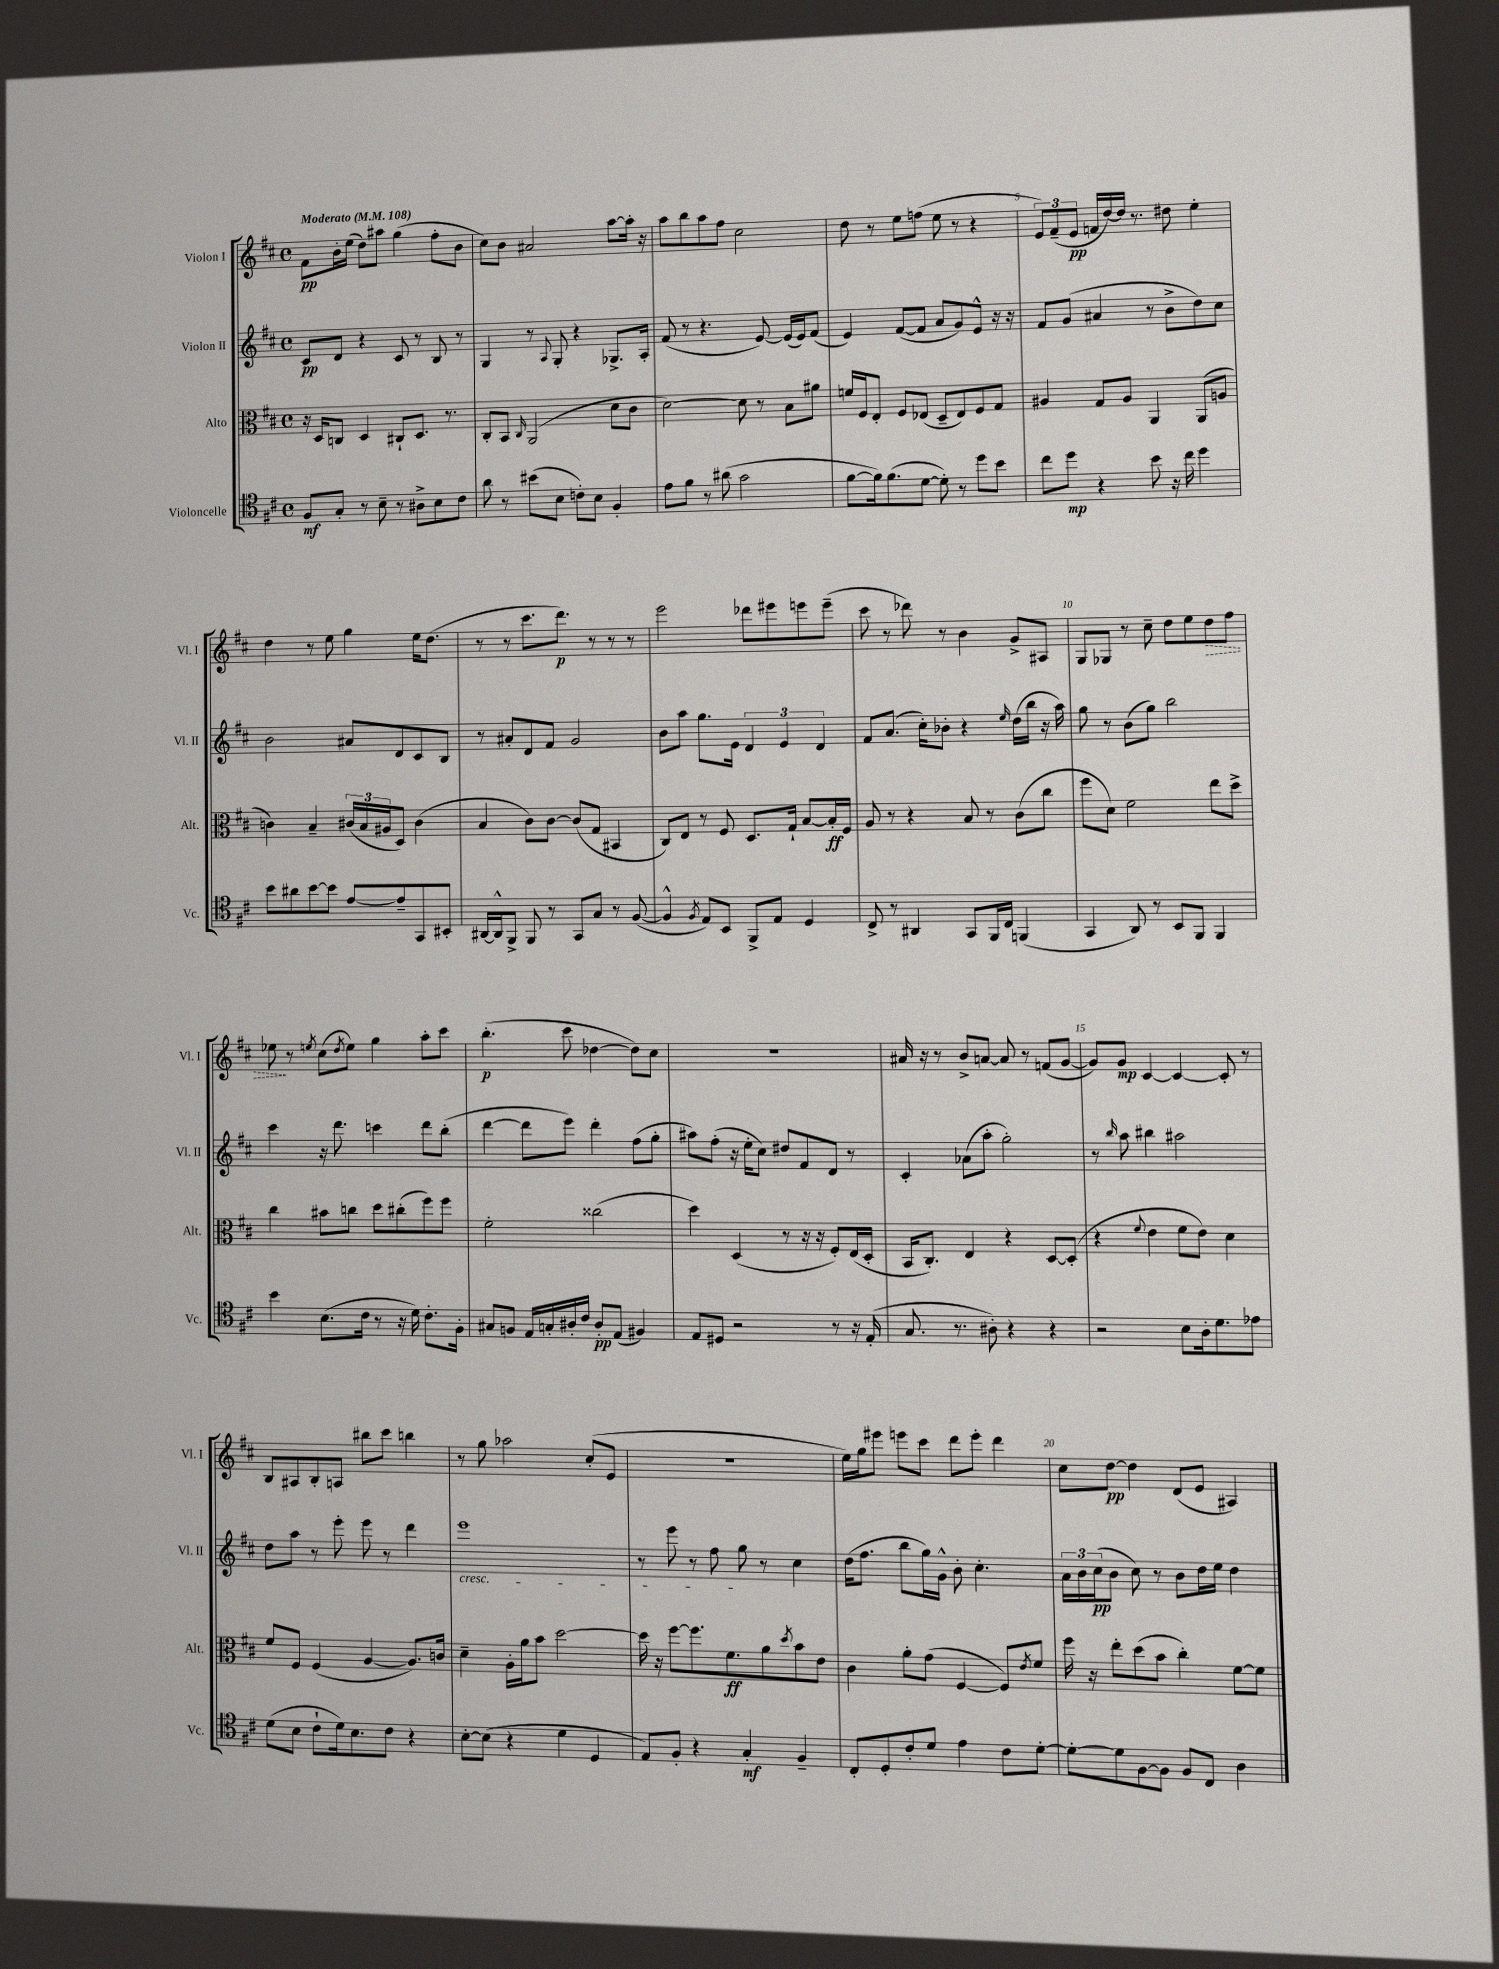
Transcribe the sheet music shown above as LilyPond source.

<<
\new StaffGroup <<
\new Staff = "s0" \with { instrumentName = "Violon I" shortInstrumentName = "Vl. I" } {
    \clef treble \key d \major \defaultTimeSignature \time 4/4 \tempo "Moderato" 4 = 108
    fis'8\pp b'16-. e''16( d''8) ais''8 g''4( fis''8-. b'8 |
    cis''8) b'8 ais'2 a''8~ a''16-. r16 |
    a''8 b''8 a''8 fis''8 cis''2 |
    d''8 r8 e''8 f''8( e''8 r8 r4 |
    \tuplet 3/2 { e'8) fis'8--( e'8\pp } f'16 d''16~) d''16 r8. dis''8 e''4-. |
    d''4 r8 e''8 g''4 e''16 d''8.( |
    r8 r8 cis'''8. d'''8.\p) r8 r8 r8 |
    e'''2 des'''8 eis'''8 e'''8 e'''8--( |
    cis'''8 r8 des'''8) r8 b'4 g'8-> ais8 |
    g8 ges8 r8 cis''8-- d''8 e''8 \once \override Hairpin.style = #'dashed-line d''8\> fis''8 |
    ees''8\! r8 \acciaccatura { e''8 } cis''8( \acciaccatura { d''8 } e''8) g''4 a''8-. cis'''8 |
    b''4.-.\p( cis'''8 des''4~ des''8) cis''8 |
    R1 |
    ais'16 r16 r8 b'8-> a'8~ a'8 r8 f'8( g'8~ |
    g'8) g'8\mp cis'4~ cis'4~ cis'8-. r8 |
    b8 ais8 b8-. a8 bis''8 cis'''8 b''4 |
    r8 g''8 aes''2 cis''8-.( e'8 |
    r1 |
    e''16) g''16 eis'''8 e'''8 cis'''8 d'''8 e'''8-. d'''4 |
    cis''8 d''8~\pp d''4 d'8( e'8 ais4) \bar "|." |
}
\new Staff = "s1" \with { instrumentName = "Violon II" shortInstrumentName = "Vl. II" } {
    \clef treble \key d \major \defaultTimeSignature \time 4/4
    cis'8\pp d'8 r4 cis'8 r8 b8 r8 |
    g4 r8 \appoggiatura { a8 } g8-. r4 ges8.-> a16-. |
    fis'8( r8 r4. e'8~) e'16( e'16) fis'8( |
    e'4) fis'8~( fis'8 a'8 g'8) e'8-^ r16 r16 |
    fis'8 g'8( ais'4 r8 b'8-> d''8) cis''8 |
    b'2 ais'8 d'8 cis'8 b8 |
    r8 ais'8-. d'8 fis'8 g'2 |
    b'8 a''8 g''8. e'16 \tuplet 3/2 { d'4 e'4 d'4 } |
    fis'8 a'8.( cis''16-.) bes'8-. r4 \grace { e''16 } d''16( b''16 r16 a''16) |
    g''8 r8 b'8( g''8) b''2 |
    cis'''4 r16 d'''8. c'''4 d'''8 b''8-.( |
    d'''4~ d'''8 e'''8) d'''4-. fis''8( g''8-. |
    ais''8) fis''8-.( r16 e''16-. cis''8) dis''8 fis'8 d'8 r8 |
    cis'4-. aes'8( a''8-. g''2-.) |
    r8 \grace { b''16 } a''8 bis''4 ais''2 |
    d''8 a''8 r8 e'''8-. e'''8 r8 d'''4 |
    e'''1\cresc |
    r8 e'''8 r8 fis''8 g''8\! r8 cis''4 |
    d''16( fis''8. b''8 g''16) g'16-^ b'8-. cis''4.-. |
    \tuplet 3/2 { a'16 b'16 cis''16\pp( } b'8 cis''8) r8 b'8 d''16 e''16 d''4 \bar "|." |
}
\new Staff = "s2" \with { instrumentName = "Alto" shortInstrumentName = "Alt." } {
    \clef alto \key d \major \defaultTimeSignature \time 4/4
    r16 d16 c8 d4 cis8-! d8. r8. |
    cis8-. b,8 \grace { cis16 } a,2( d'8 cis'8 |
    d'2~) d'8 r8 b8 ais'8 |
    f'16 fis16 e8-. fis8 ees8( d8-- ees8) fis8 g8 |
    ais4 g8 ais8 a,4 a,8( a8 |
    c'4) b4-- \tuplet 3/2 { cis'16( b16 ais16 } d8) cis'4( |
    b4 cis'8) cis'8~ cis'8( g8 bis,4 |
    cis8) e8 r8 fis8 d8. g16-! b8~ b16-.\ff fis16 |
    a8 r8 r4 b8 r8 cis'8( cis''8 |
    fis''8 d'8) fis'2 e''8 d''8-> |
    cis''4 bis'8 c''8 d''8 cis''8-.( fis''8) fis''8 |
    fis'2-. cisis''2( |
    d''4) d4( r8 r16 r16 fis8-.) e16( d16-. |
    b,16 cis8.-.) e4 r4 d8~ d8-.( |
    r4 \appoggiatura { fis'8 } e'4 fis'8 e'8) d'4 |
    fis'8 fis8 fis4( a4~ a8.) c'16 |
    d'4-- a16-. a'16 b'8 d''2~ |
    d''16 r16 fis''8~ fis''8. fis'8.\ff a'8 \acciaccatura { d''8 } b'8 e'8 |
    cis'4 a'8-. g'8( fis4~ fis8) \acciaccatura { e'8 } fis'8 |
    fis''16 r16 e''8-. d''8( b'8 cis''4-.) fis'8~ fis'8 \bar "|." |
}
\new Staff = "s3" \with { instrumentName = "Violoncelle" shortInstrumentName = "Vc." } {
    \clef tenor \key d \major \defaultTimeSignature \time 4/4
    fis8\mf g8-. r8 b8-- r8 ais8-> b8 cis'8 |
    a'8 r8 bis'8( b8 c'8-.) b8 fis4-. |
    e'8 fis'8 r8 ais'8( g'2 |
    fis'8~ fis'16) fis'8.( d'8~ d'8-.) r8 d''8 b'8 |
    cis''8 d''8\mp r4 b'8 r16 cis''16 d''4 |
    b'8 ais'8 b'8~ b'8 e'8~ e'8-- g,8 bis,8-. |
    ais,16~ ais,16-^ fis,8-> fis,8 r8 g,8 g8 r8 fis8~( |
    fis4-^ \acciaccatura { fis8 } e8) b,8 fis,8-> e8 d4 |
    cis8-> r8 ais,4 g,8 fis,16 cis16 f,4( |
    g,4 a,8) r8 b,8 fis,8 fis,4 |
    b'4 b8.( cis'16 r8 r16 d'16) cis'8.-. fis16-. |
    gis8 f8 e16 g16-. ais16-. cis'16 ais8-.\pp e8( fis4) |
    e8 dis8 r2 r8 r16 e16-.( |
    g8. r8. ais8-.) r4 r4 |
    r2 b8 a16-. d'8. ees'8 |
    d'8( b8 cis'8-! d'16) b8. cis'8 r4 |
    b8~-. b8( r4 d'4 d4 |
    e8) fis8-. r4 g4-.\mf fis4-- |
    cis8-. d8-. cis'8-. d'8 e'4 cis'8 d'8~-. |
    d'8~-. d'8 fis8~ fis8 fis8 cis8 a4 \bar "|." |
}
>>
>>
\layout { \context { \Score \override BarNumber.break-visibility = ##(#f #t #t) barNumberVisibility = #(every-nth-bar-number-visible 5) } }
